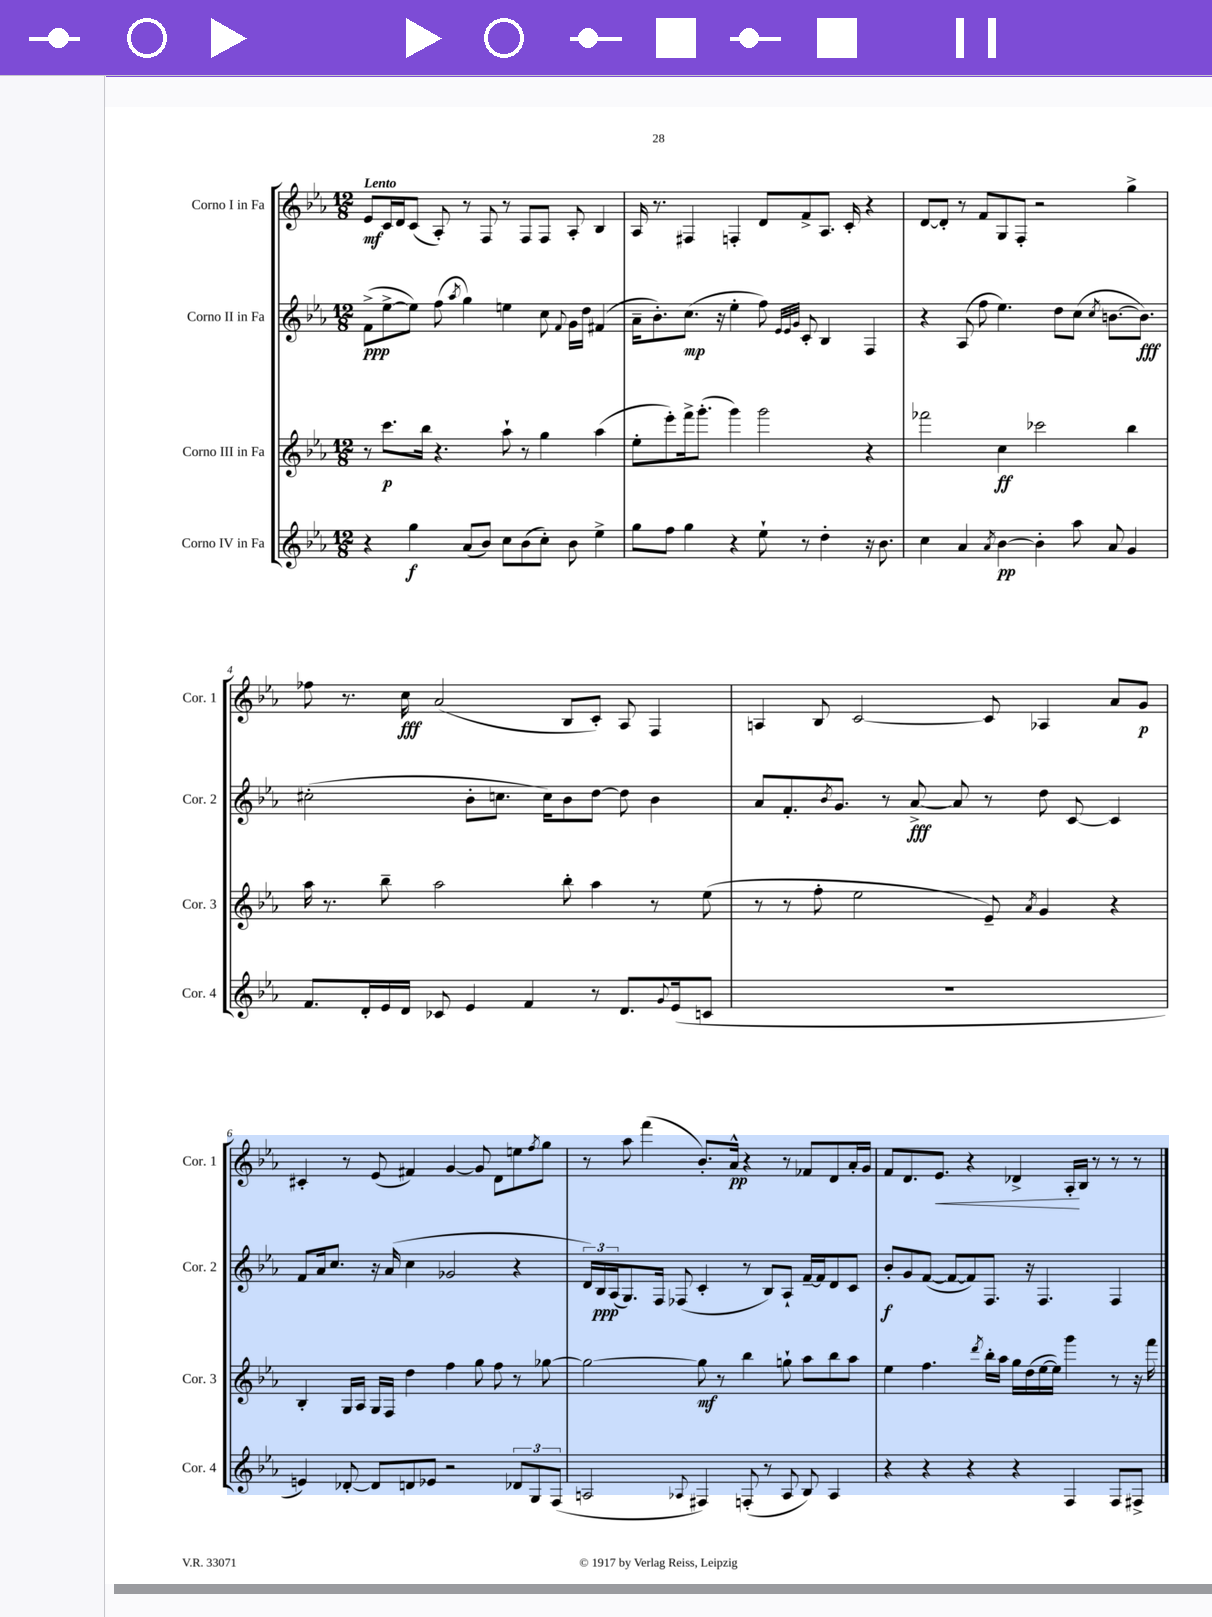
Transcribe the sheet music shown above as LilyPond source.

<<
\new StaffGroup <<
\new Staff = "s0" \with { instrumentName = "Corno I in Fa" shortInstrumentName = "Cor. 1" } {
    \clef treble \key ees \major \numericTimeSignature \time 12/8 \tempo "Lento"
    ees'8\mf c'16 d'16 c'8( aes8-.) r8 f8 r8 f8 f8 aes8-. bes4 |
    aes16 r8. fis4 f4-. d'8 f'8-> aes8. c'16-. r4 |
    d'8~ d'8-. r8 f'8 g8 f8-. r2 g''4-> |
    fes''8 r8. c''16\fff aes'2( bes8 c'8-.) aes8 f4 |
    a4 bes8 c'2~ c'8 aes4 aes'8 g'8\p |
    cis'4-. r8 ees'8( fis'4) g'4~ g'8 d'8 e''8 \acciaccatura { f''8 } g''8 |
    r8 aes''8 f'''4( bes'8.-.) aes'16-^\pp r4 r8 fes'8 d'8 aes'16-. g'16 |
    f'8 d'8. ees'8.\< r4 des'4-> aes16-.\! bes16 r8 r8 r8 \bar "|." |
}
\new Staff = "s1" \with { instrumentName = "Corno II in Fa" shortInstrumentName = "Cor. 2" } {
    \clef treble \key ees \major \numericTimeSignature \time 12/8
    f'8->\ppp( ees''8~-> ees''8) f''8( \acciaccatura { aes''8 } g''4) e''4 c''8 \appoggiatura { f'8 } g'16 d''16 fis'4( |
    aes'16-- bes'8.-.) c''8.\mp( r16 ees''4-. f''8) \grace { ees'32 ees'32 g'32 } c'8-. bes4 f4 |
    r4 aes8( f''8 ees''4.) d''8 c''8( \acciaccatura { c''8 } b'8.~ b'8.\fff) |
    cis''2-.( bes'8-. c''8. c''16) bes'8 d''8~ d''8 bes'4 |
    aes'8 f'8.-. \acciaccatura { bes'8 } g'8. r8 aes'8~->\fff aes'8 r8 d''8 c'8~ c'4 |
    f'8 aes'16 c''8. r16 aes'16( c''4 ges'2 r4 |
    \tuplet 3/2 { d'16) bes16\ppp aes16( } g8.) f16 fes8( c'4-. r8 bes8) aes8-! f'16~-- f'16 d'8 c'8 |
    bes'8-.\f g'8 f'8~( f'8~ f'8) f8. r16 f4. f4 \bar "|." |
}
\new Staff = "s2" \with { instrumentName = "Corno III in Fa" shortInstrumentName = "Cor. 3" } {
    \clef treble \key ees \major \numericTimeSignature \time 12/8
    r8 c'''8.\p bes''16 r4. aes''8-! r8 g''4 aes''4( |
    ees''8-. ees'''8-.) f'''16-> g'''8.-.( g'''4) g'''2 r4 |
    fes'''2 c''4\ff ces'''2 bes''4 |
    aes''16 r8. bes''8-- aes''2 bes''8-. aes''4 r8 ees''8( |
    r8 r8 f''8-. ees''2 ees'8--) \acciaccatura { aes'8 } g'4 r4 |
    bes4-. g16 aes16 g16 f16 d''4 f''4 g''8 f''8 r8 ges''8~ |
    ges''2~ ges''8\mf r8 bes''4 g''8-! aes''8 bes''8 aes''8 |
    ees''4 f''4. \acciaccatura { d'''8 } bes''16-. aes''16 g''16 d''16( ees''16~ ees''16) g'''4 r8 r16 f'''16 \bar "|." |
}
\new Staff = "s3" \with { instrumentName = "Corno IV in Fa" shortInstrumentName = "Cor. 4" } {
    \clef treble \key ees \major \numericTimeSignature \time 12/8
    r4 g''4\f aes'8( bes'8) c''8 bes'8( c''8-.) bes'8 ees''4-> |
    g''8 f''8 g''4 r4 ees''8-! r8 d''4-. r16 bes'8. |
    c''4 aes'4 \acciaccatura { aes'8 } bes'4~\pp bes'4-. aes''8 aes'8 g'4 |
    f'8. d'16-. ees'16 d'16 ces'8 ees'4 f'4 r8 d'8. \appoggiatura { g'8 } ees'16( c'8 |
    R1. |
    e'4) des'8~-. des'8 d'8 ees'8 r2 \tuplet 3/2 { des'8 g8 f8( } |
    a2 \appoggiatura { aes8 } fis4) f8-.( r8 aes8 bes8) aes4 |
    r4 r4 r4 r4 f4 f8 fis8-> \bar "|." |
}
>>
>>
